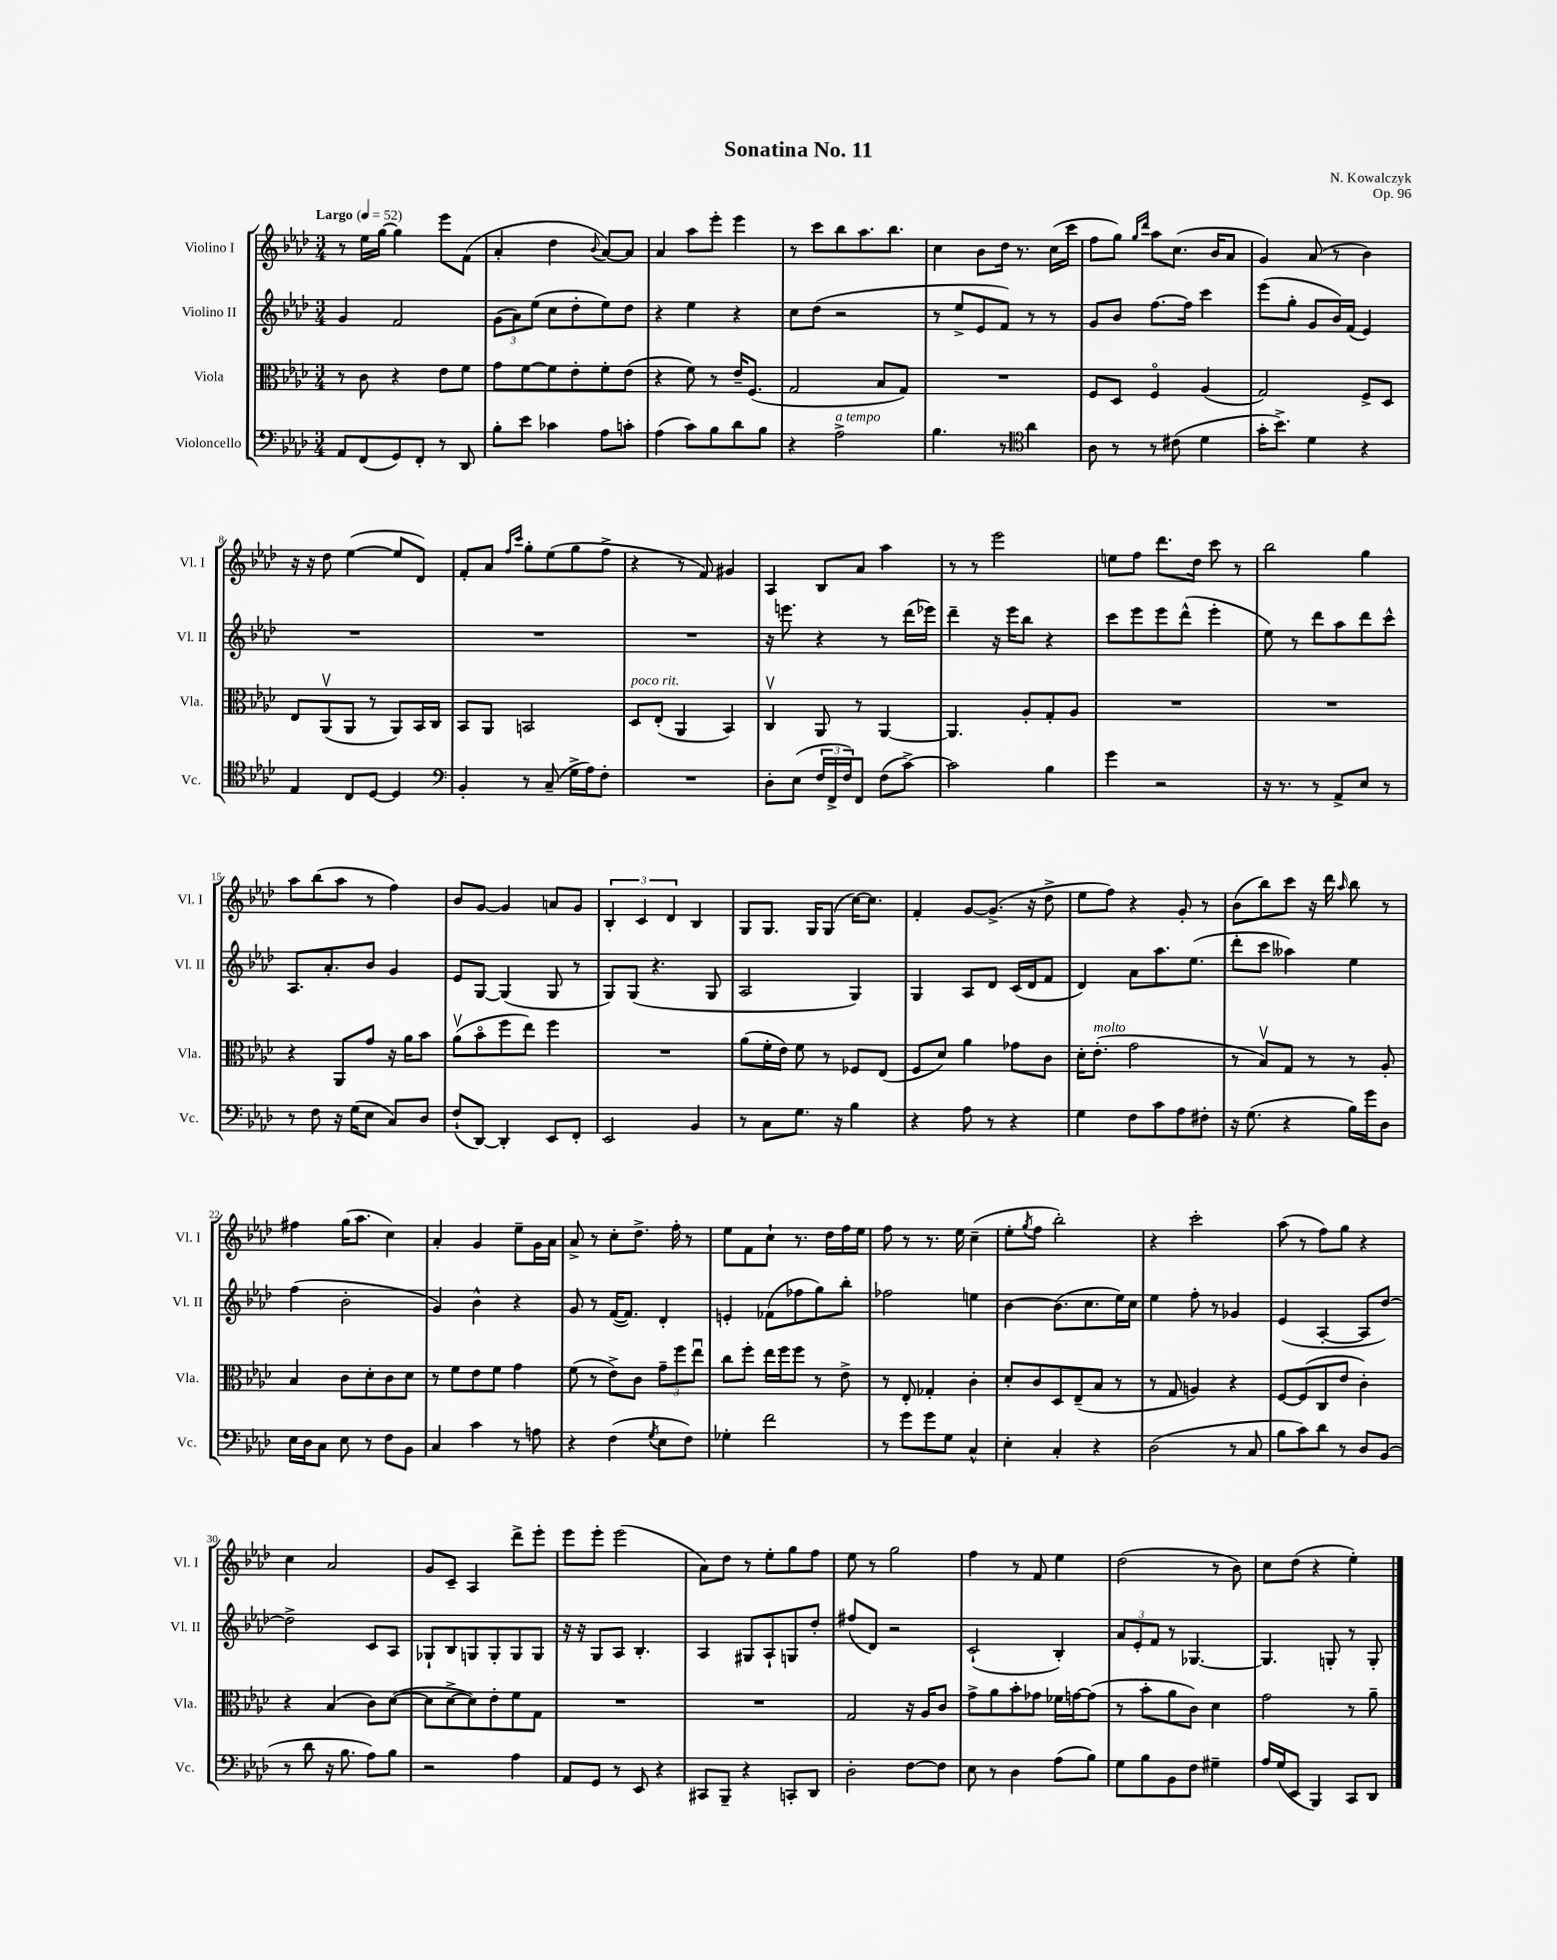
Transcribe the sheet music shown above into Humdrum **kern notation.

**kern	**kern	**kern	**kern
*staff4	*staff3	*staff2	*staff1
*clefF4	*clefC3	*clefG2	*clefG2
*k[b-e-a-d-]	*k[b-e-a-d-]	*k[b-e-a-d-]	*k[b-e-a-d-]
*M3/4	*M3/4	*M3/4	*M3/4
*MM52	*MM52	*MM52	*MM52
8AA-	8r	4g	8r
(8FF	8c	.	16ee-
.	.	.	[16gg
8GG)	4r	2f	4gg]
8FF'	.	.	.
8r	8e-	.	8eee-
8DD-	8f	.	(8f
=	=	=	=
8B-'	8g	(12g	4a-'
.	.	12a-)	.
8e-	[8f	.	.
.	.	(12ee-	.
4c-	8f]	8cc	4dd-
.	8e-'	8dd-'	.
.	.	.	8qqb-
8A-	8f'	8ee-)	[8a-)
8c'	(8e-	8dd-	8a-]
=	=	=	=
(4A-	4r	4r	4a-
8c)	8f)	4ee-	8aa-
8B-	8r	.	8eee-'
8d-	16e-~	4r	4eee-
.	(8.F	.	.
8B-	.	.	.
=	=	=	=
4r	2G	8cc	8r
.	.	(8dd-	8ccc
2A-^	.	2r	8bb-
.	.	.	8.aa-
.	8B-	.	.
.	.	.	8.bb-
.	8G)	.	.
=	=	=	=
4.B-	2.r	8r	4cc
.	.	8ee-^	.
.	.	8e-	8b-
8r	.	8f)	16dd-
.	.	.	8.r
*clefC4	*	*	*
4a-	.	8r	.
.	.	8r	(16cc
.	.	.	16ccc
=	=	=	=
8A-	8F	8g	8ff
8r	8D-	8b-	8gg)
.	.	.	16qqgg
.	.	.	16qqddd-
8r	4Fo	[8.ff	8aa-
(8c#	.	.	(8.cc
.	.	16ff]	.
4d-	(4A-	4ccc	.
.	.	.	16b-
.	.	.	8a-
=	=	=	=
16g'	2G)	(8eee-	4g)
8.b-^)	.	.	.
.	.	8gg'	.
4d-	.	8g	(8a-
.	.	16b-)	8r
.	.	(16f	.
4r	8F^	4e-)	4b-)
.	8D-	.	.
=	=	=	=
4E-	8E-	2.r	16r
.	.	.	16r
.	(8AA-v	.	8dd-
8C	8AA-	.	([4ee-
[8D-	8r	.	.
4D-]	8AA-)	.	8ee-]
.	16BB-	.	8d-)
.	16C	.	.
=	=	=	=
*clefF4	*	*	*
4BB-'	8BB-	2.r	8f'
.	8AA-	.	8a-
.	.	.	16qqff
.	.	.	16qqccc
8r	2BB	.	8gg'
(8C~	.	.	(8ee-
16G^	.	.	8gg
16A-)	.	.	.
8F'	.	.	8ff^
=	=	=	=
2.r	8D-	2.r	4r
.	(8E-'	.	.
.	4AA-	.	8r
.	.	.	8f)
.	4BB-)	.	4g#
=	=	=	=
8D-'	4Cv	16r	4A-
.	.	8.eee	.
(8E-	.	.	.
24F	8AA-	4r	8B-
24FF^	.	.	.
24F)	.	.	.
8FF	8r	.	8a-
(8F	[4AA-	8r	4aa-
[8c^)	.	(16ddd-	.
.	.	16eee-)	.
=	=	=	=
2c]	4.AA-]	4ddd-~	8r
.	.	.	8r
.	.	16r	2eee-
.	.	16eee-	.
.	8A-'	8bb-	.
4B-	8G'	4r	.
.	8A-	.	.
=	=	=	=
4g	2.r	8ccc	8ee
.	.	8eee-	8ff
2r	.	8eee-	8.ddd-
.	.	(8ddd-^^	.
.	.	.	16dd-
.	.	4eee-'	8ccc
.	.	.	8r
=	=	=	=
16r	2.r	8ee-)	2bb-
8.r	.	.	.
.	.	8r	.
8r	.	8ddd-	.
8AA-^	.	8aa-	.
8E-	.	8ddd-	4gg
8r	.	8ccc^^	.
=	=	=	=
8r	4r	8.A-	8aa-
8F	.	.	(8bb-
.	.	8.a-'	.
16r	8AA-	.	8aa-
(16G	.	.	.
8E-	8g	8b-	8r
8C)	16r	4g	4ff)
.	16a-	.	.
8D-	8b-	.	.
=	=	=	=
(8F`	(8a-v	8e-	8b-
[8DD-)	8b-o	[8G	[8g
4DD-']	8ff	(4G]	4g]
.	8ee-)	.	.
8EE-	4ff	8G	8a
8FF'	.	8r	8g
=	=	=	=
2EE-	2.r	8G)	6B-'
.	.	(8G	.
.	.	.	6c
.	.	4.r	.
.	.	.	6d-
4BB-	.	.	4B-
.	.	8G	.
=	=	=	=
8r	(8a-	2A-	8G
8C	16f'	.	8.G
.	16e-)	.	.
8.G	8f	.	.
.	.	.	16G
.	8r	.	(8G
16r	.	.	.
4B-	8F-	4G)	[16cc)
.	.	.	8.cc]
.	(8E-	.	.
=	=	=	=
4r	8F	4G	4f'
.	8d-)	.	.
8A-	4a-	8A-	[8g
8r	.	8d-	(8.g^]
4r	8g-	(16c	.
.	.	16d-	16r
.	8c	8f	8dd-^
=	=	=	=
4G	16d-'	4d-)	8ee-
.	(8.e-'	.	.
.	.	.	8ff)
8F	2g	8a-	4r
8c	.	8.aa-	.
8A-	.	.	8g'
.	.	(8.ee-	.
8F#'	.	.	8r
=	=	=	=
16r	8r	8ddd-'	(8b-
(8.G	.	.	.
.	8B-v)	8ccc	8bb-)
4r	8G	4aa--)	8ccc
.	8r	.	16r
.	.	.	16ddd-
.	.	.	16qqaa-
16B-)	8r	4ee-	8bb-
16g	.	.	.
8D-	8A-'	.	8r
=	=	=	=
16E-	4B-	(4ff	4ff#
16D-	.	.	.
8C	.	.	.
8E-	8c	2b-'	(16gg
.	.	.	8.aa-
8r	8d-'	.	.
8F	8c	.	4cc)
8BB-	8d-	.	.
=	=	=	=
4C	8r	4g)	4a-'
.	8f	.	.
4c	8e-	4b-^^	4g
.	8f	.	.
8r	4g	4r	8ee-~
8A	.	.	16g
.	.	.	16a-
=	=	=	=
4r	(8f	8g	8a-^
.	8r	8r	8r
(4F	8e-^)	([16f	8cc'
.	.	8.f])	.
.	8c	.	8.dd-^
8qG	.	.	.
8E-	12g~	4d-'	.
.	.	.	16ff'
.	12ff	.	.
8F)	.	.	8r
.	12ee-u	.	.
=	=	=	=
4G-'	8cc	4e'	8ee-
.	8ff'	.	8f
2f	16ee-	(8f-	8cc`
.	16ff	.	.
.	8ff	8ff-	8.r
.	8r	8gg)	.
.	.	.	16dd-
.	8e-^	8bb-'	16ff
.	.	.	16ee-
=	=	=	=
8r	8r	2ff-	8ff
8g	8E-'	.	8r
8g	4G-'	.	8.r
8G	.	.	.
.	.	.	16ee-
4C^^	4c'	4ee	(4cc~
=	=	=	=
4E-'	8d-'	[4b-	8ee-'
.	.	.	8qgg
.	8c	.	8ff
4C'	8D-	(8.b-]	2bb-')
.	(8E-~	.	.
.	.	8.cc	.
4r	8B-	.	.
.	8r	16ee-)	.
.	.	16cc	.
=	=	=	=
(2D-	8r	4ee-	4r
.	8G	.	.
.	4A)	8ff'	2ccc'
.	.	8r	.
8r	4r	4g-	.
8C	.	.	.
=	=	=	=
8B-	[8F	(4e-	(8aa-
8c)	(8F]	.	8r
8d-	8C	[4A-'	8ff)
8r	8e-	.	8gg
8D-	4c')	8A-]	4r
(8BB-	.	[8dd-)	.
=	=	=	=
8r	4r	2dd-^]	4cc
8d-	.	.	.
16r	(4B-	.	2a-
8.B-	.	.	.
8A-)	8c)	8c	.
8B-	([8d-	8A-	.
=	=	=	=
2r	8d-]	8G-`	8g
.	[8d-^	8B-	8c~
.	8d-])	8G	4A-
.	8e-'	8G'	.
4A-	8f	8G	8ddd-^
.	8G	8G	8eee-'
=	=	=	=
8AA-	2.r	16r	8eee-
.	.	16r	.
8GG	.	8G	8eee-'
8r	.	8A-	(2eee-
8EE-	.	4.B-'	.
4r	.	.	.
=	=	=	=
8CC#	2.r	4A-	8a-)
8BBB-~	.	.	8dd-
4r	.	8G#	8r
.	.	8A-`	8ee-'
8CC'	.	8G	8gg
8DD-	.	8dd-'	8ff
=	=	=	=
2D-'	2G	(8ff#	8ee-
.	.	8d-)	8r
.	.	2r	2gg
[8F	16r	.	.
.	16A-	.	.
8F]	8c	.	.
=	=	=	=
8E-	8g^	(2c`	4ff
8r	8a-	.	.
4D-	8b-'	.	8r
.	8g-	.	8f
(8A-	16f-	4B-')	4ee-
.	[16g	.	.
8B-)	(8g]	.	.
=	=	=	=
8G	8r	12a-	(2dd-
.	.	12e-'	.
8B-	8b-'	.	.
.	.	12f	.
8BB-	8a-	8r	.
8F	8c)	[4.G-	.
4G#~	4d-	.	8r
.	.	.	8b-)
=	=	=	=
16A-	2g	4.G-]	8cc
(16G	.	.	.
8EE-	.	.	(8dd-
4BBB-)	.	.	4r
.	.	8G'	.
8CC	8r	8r	4ee-')
8DD-	8a-~	8G'	.
==	==	==	==
*-	*-	*-	*-
